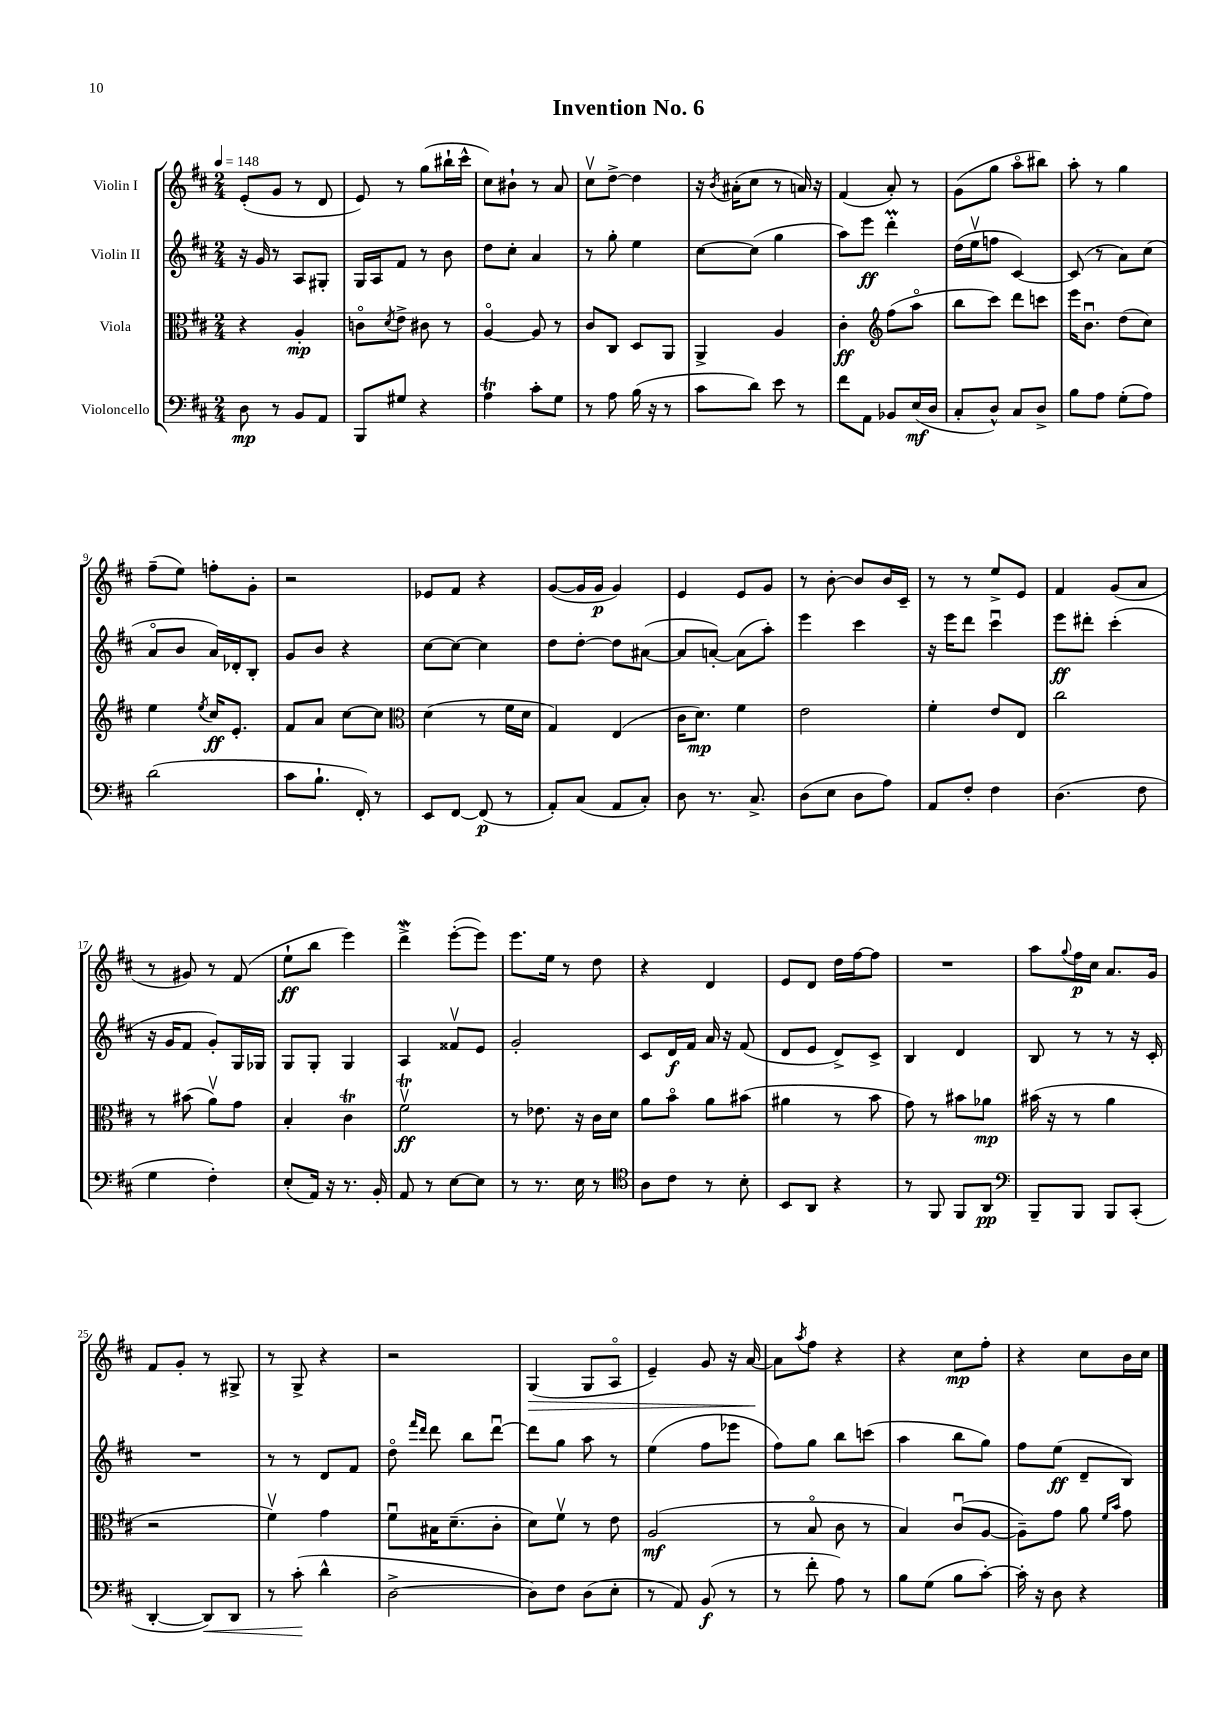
\header { title = "Invention No. 6" }
<<
\new StaffGroup <<
\new Staff = "s0" \with { instrumentName = "Violin I" } {
    \clef treble \key d \major \numericTimeSignature \time 2/4 \tempo 4 = 148
    e'8-.( g'8 r8 d'8 |
    e'8) r8 g''8( bis''16-! cis'''16-^ |
    cis''8) bis'8-! r8 a'8 |
    cis''8\upbow d''8~-> d''4 |
    r16 \acciaccatura { b'8 } ais'16-.( cis''8 r8 a'16) r16 |
    fis'4( a'8-.) r8 |
    g'8( g''8 a''8\flageolet bis''8) |
    a''8-. r8 g''4 |
    fis''8--( e''8) f''8-. g'8-. |
    r2 |
    ees'8 fis'8 r4 |
    g'8~( g'16 g'16\p g'4) |
    e'4 e'8 g'8 |
    r8 b'8~-. b'8 b'16 cis'16-- |
    r8 r8 e''8-> e'8 |
    fis'4 g'8( a'8 |
    r8 gis'8) r8 fis'8( |
    e''8-!\ff b''8 e'''4) |
    d'''4->\mordent e'''8~-.( e'''8) |
    e'''8. e''16 r8 d''8 |
    r4 d'4 |
    e'8 d'8 d''16 fis''16~ fis''8 |
    R2 |
    a''8 \appoggiatura { g''8 } fis''16\p cis''16 a'8. g'16 |
    fis'8 g'8-. r8 gis8-> |
    r8 g8-> r4 |
    r2 |
    g4\>( g8 a8\flageolet |
    e'4--) g'8 r16 a'16~\! |
    a'8 \acciaccatura { a''8 } fis''8 r4 |
    r4 cis''8\mp fis''8-. |
    r4 cis''8 b'16 cis''16 \bar "|." |
}
\new Staff = "s1" \with { instrumentName = "Violin II" } {
    \clef treble \key d \major \numericTimeSignature \time 2/4
    r16 g'16 r8 a8 gis8-. |
    g16 a16 fis'8 r8 b'8 |
    d''8 cis''8-. a'4 |
    r8 g''8-. e''4 |
    cis''8~ cis''8( g''4 |
    a''8) e'''8\ff d'''4-.\prall |
    d''16( e''16\upbow f''8 cis'4~) |
    cis'8( r8 a'8) cis''8( |
    a'8\flageolet b'8 a'16) des'16-. b8-. |
    g'8 b'8 r4 |
    cis''8~ cis''8~ cis''4 |
    d''8 d''8~-. d''8 ais'8~( |
    ais'8 a'8~-.) a'8( a''8-.) |
    e'''4 cis'''4 |
    r16 e'''16 d'''8 cis'''4\downbow |
    e'''8\ff dis'''8-. cis'''4-.( |
    r16 g'16 fis'8 g'8-.) g16 ges16 |
    g8 g8-. g4 |
    a4 fisis'8\upbow e'8 |
    g'2-. |
    cis'8 d'16\f fis'16 a'16 r16 fis'8( |
    d'8 e'8 d'8->) cis'8-> |
    b4 d'4 |
    b8 r8 r8 r16 cis'16-. |
    R2 |
    r8 r8 d'8 fis'8 |
    d''8\flageolet \grace { fis'''16 d'''16 } d'''8 b''8 d'''8~\downbow |
    d'''8 g''8 a''8 r8 |
    e''4( fis''8 ees'''8 |
    fis''8) g''8 b''8 c'''8( |
    a''4 b''8 g''8) |
    fis''8 e''8\ff( d'8-- b8) \bar "|." |
}
\new Staff = "s2" \with { instrumentName = "Viola" } {
    \clef alto \key d \major \numericTimeSignature \time 2/4
    r4 a4-.\mp |
    c'8\flageolet \acciaccatura { d'8 } e'8-> cis'8 r8 |
    a4~\flageolet a8 r8 |
    cis'8 cis8 d8 a,8 |
    a,4-> a4 |
    cis'4-.\ff \clef treble fis''8( a''8\flageolet |
    b''8 cis'''8) d'''8 c'''8 |
    e'''16 b'8.\downbow d''8( cis''8) |
    e''4 \acciaccatura { e''8 } cis''16\ff e'8.-. |
    fis'8 a'8 cis''8~ cis''8 |
    \clef alto d'4( r8 fis'16 d'16 |
    g4) e4( |
    cis'16 d'8.\mp) fis'4 |
    e'2 |
    fis'4-. e'8 e8 |
    cis''2 |
    r8 bis'8( a'8\upbow) g'8 |
    b4-. cis'4\trill |
    fis'2\upbow\trill\ff |
    r8 ees'8. r16 cis'16 d'16 |
    a'8 b'8\flageolet a'8 bis'8( |
    ais'4 r8 b'8 |
    g'8) r8 bis'8 aes'8\mp |
    bis'16( r16 r8 a'4 |
    r2 |
    fis'4\upbow) g'4 |
    fis'8\downbow bis16 d'8.--( cis'8-. |
    d'8) fis'8\upbow r8 e'8 |
    a2\mf( |
    r8 b8\flageolet cis'8 r8 |
    b4) cis'8\downbow( a8~ |
    a8--) g'8 a'8 \grace { fis'16 b'16 } g'8 \bar "|." |
}
\new Staff = "s3" \with { instrumentName = "Violoncello" } {
    \clef bass \key d \major \numericTimeSignature \time 2/4
    d8\mp r8 b,8 a,8 |
    b,,8 gis8 r4 |
    a4\trill cis'8-. g8 |
    r8 a8 b16( r16 r8 |
    cis'8 d'8) e'8 r8 |
    fis'8 a,8 bes,8 e16\mf( d16 |
    cis8-. d8-^) cis8 d8-> |
    b8 a8 g8-.( a8) |
    d'2( |
    cis'8 b8.-! fis,16-.) r8 |
    e,8 fis,8~ fis,8\p( r8 |
    a,8-.) cis8( a,8 cis8-.) |
    d8 r8. cis8.-> |
    d8( e8 d8 a8) |
    a,8 fis8-. fis4 |
    d4.( fis8 |
    g4 fis4-.) |
    e8-.( a,16) r16 r8. b,16-. |
    a,8 r8 e8~ e8 |
    r8 r8. e16 r8 |
    \clef tenor a8 cis'8 r8 b8-. |
    b,8 a,8 r4 |
    r8 fis,8 fis,8 a,8\pp |
    \clef bass b,,8-- b,,8 b,,8 cis,8-.( |
    d,4~-. d,8\<) d,8 |
    r8 cis'8-.\!( d'4-^ |
    d2~-> |
    d8) fis8 d8( e8-. |
    r8 a,8) b,8\f( r8 |
    r8 fis'8-. a8) r8 |
    b8 g8( b8 cis'8~-.) |
    cis'16-. r16 d8 r4 \bar "|." |
}
>>
>>
